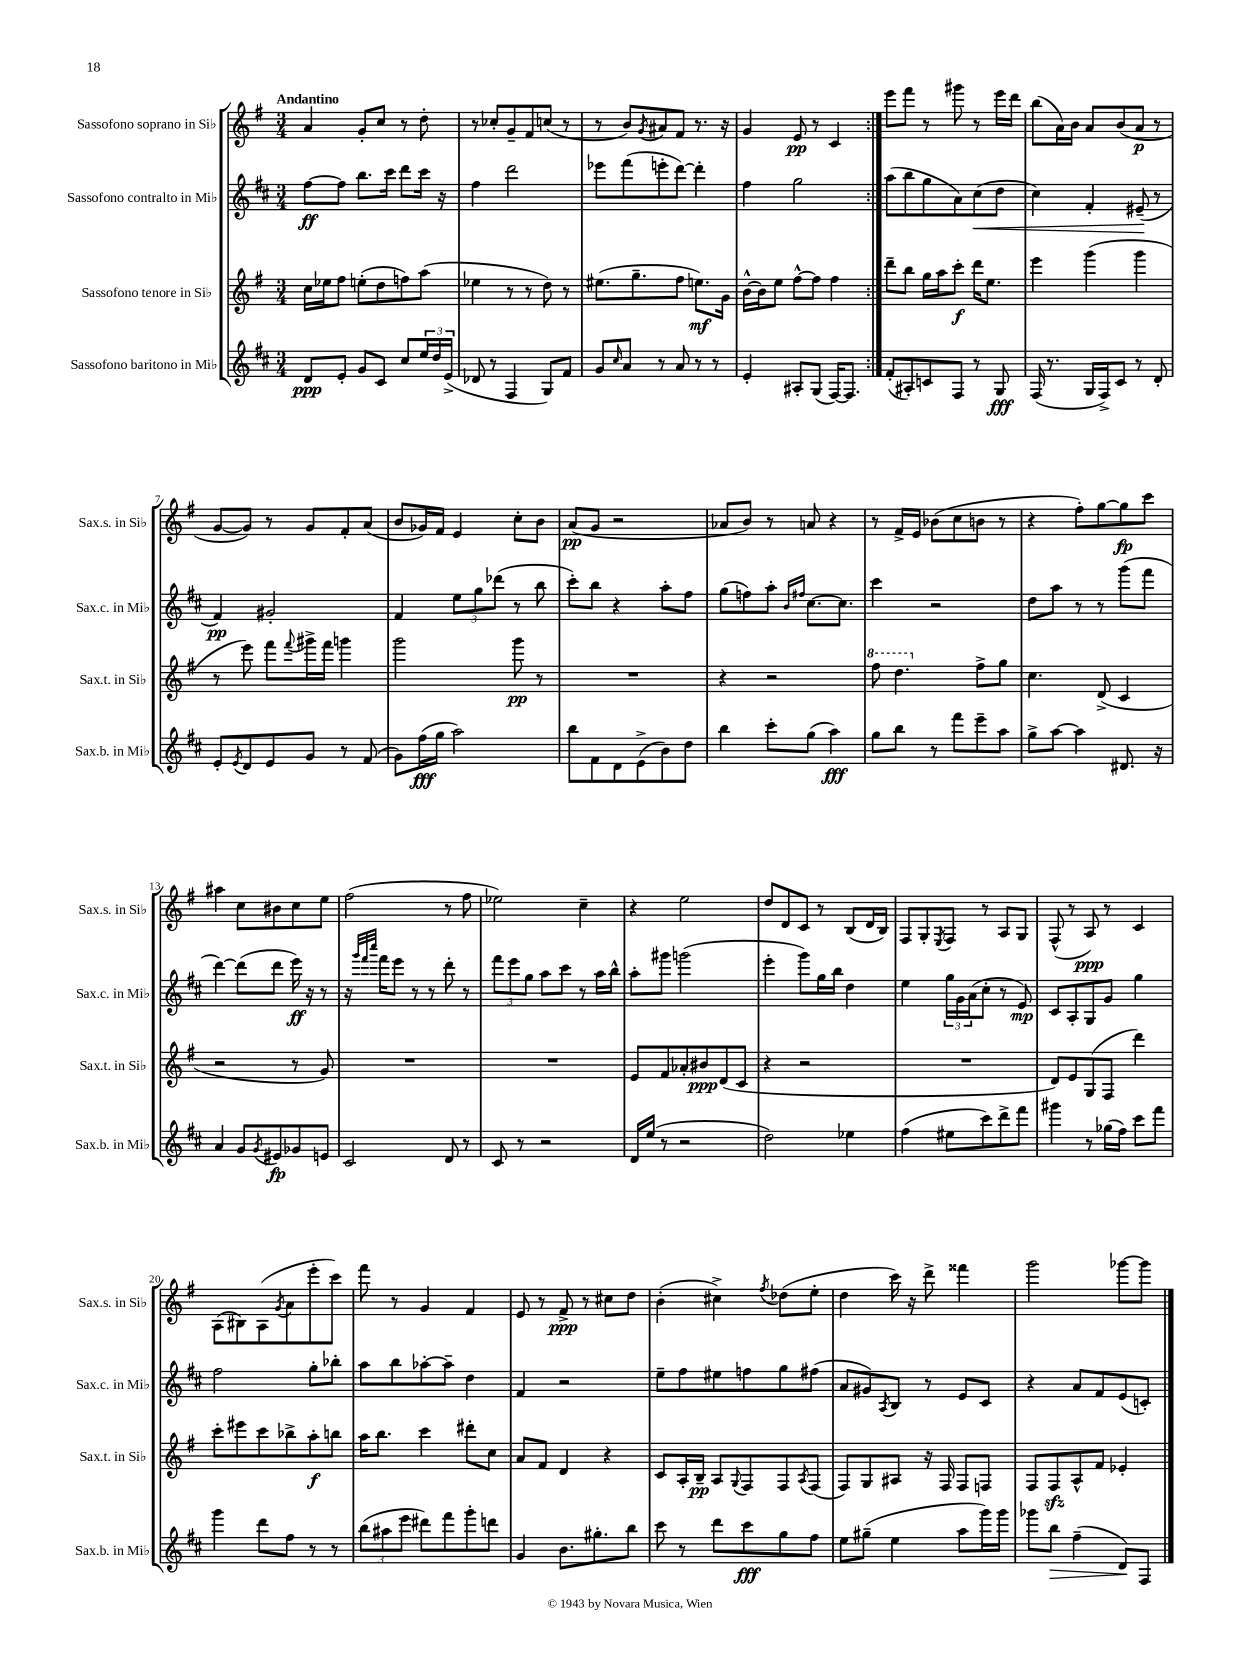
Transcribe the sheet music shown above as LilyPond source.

<<
\new StaffGroup <<
\new Staff = "s0" \with { instrumentName = "Sassofono soprano in Sib" shortInstrumentName = "Sax.s. in Sib" } {
    \clef treble \key g \major \numericTimeSignature \time 3/4 \tempo "Andantino"
    \repeat volta 2 { a'4 g'8-. c''8 r8 d''8-. |
    r8 ces''8-. g'8-- fis'8 c''8( r8 |
    r8 b'8) \acciaccatura { g'8 } ais'8 fis'8 r8. r16 |
    g'4 e'8\pp r8 c'4 | }
    e'''8 fis'''8 r8 gis'''8 r8 e'''16 d'''16 |
    b''8( a'16) b'16 a'8 b'8( a'8\p r8 |
    g'8~ g'8) r8 g'8 fis'8-. a'8( |
    b'8 ges'16) fis'16 e'4 c''8-. b'8 |
    a'8\pp( g'8 r2 |
    aes'8 b'8) r8 a'8 r4 |
    r8 fis'16-> e'16 bes'8( c''8 b'8 r8 |
    r4 fis''8-.) g''8~ g''8\fp c'''8 |
    ais''4 c''8 bis'8 c''8 e''8 |
    fis''2( r8 fis''8 |
    ees''2) c''4-- |
    r4 e''2 |
    d''8 d'8 c'8 r8 b8( d'16 b16) |
    fis8 g8-. \acciaccatura { e8 } fis8 r8 a8 g8 |
    fis8-^( r8 a8\ppp) r8 c'4 |
    a8( bis8) a8( \acciaccatura { g'8 } a'8 e'''8-. c'''8) |
    fis'''8 r8 g'4 fis'4 |
    e'8 r8 fis'8->\ppp r8 cis''8 d''8 |
    b'4-.( cis''4->) \acciaccatura { fis''8 } des''8( e''8-. |
    d''4 c'''16) r16 d'''8-> fisis'''4 |
    g'''2 ges'''8~ ges'''8 \bar "|." |
}
\new Staff = "s1" \with { instrumentName = "Sassofono contralto in Mib" shortInstrumentName = "Sax.c. in Mib" } {
    \clef treble \key d \major \numericTimeSignature \time 3/4
    \repeat volta 2 { fis''8~\ff fis''8 b''8. cis'''16 d'''8 cis'''16 r16 |
    fis''4 d'''2 |
    ees'''8 fis'''8( e'''8-. d'''8~) d'''4-. |
    fis''4 g''2 | }
    a''8( b''8 g''8 a'8) cis''8\<( d''8 |
    cis''4) fis'4-. eis'8--\!( r8 |
    fis'4\pp) gis'2-. |
    fis'4 \tuplet 3/2 { e''8 g''8 des'''8( } r8 b''8 |
    cis'''8-.) b''8 r4 a''8-. fis''8 |
    g''8( f''8) a''8-. \grace { b'16 fis''16 } cis''8.~ cis''8. |
    cis'''4 r2 |
    d''8 a''8 r8 r8 g'''8( fis'''8 |
    d'''4~) d'''8( d'''8 e'''16\ff) r16 r8 |
    r16 \grace { g'''32 fis'''32 cis''''32 } fis'''16 e'''8 r8 r8 d'''8-. r8 |
    \tuplet 3/2 { fis'''8 e'''8 g''8 } a''8 cis'''8 r8 a''16 b''16-^ |
    a''8-. gis'''8 g'''2( |
    e'''4-. g'''8) g''16 b''16 d''4 |
    e''4 \tuplet 3/2 { g''16 g'16 a'16( } cis''8-. r8 e'8\mp) |
    cis'8 a8-. g8 g'8 g''4 |
    fis''2 g''8-. bes''8-. |
    a''8 b''8 aes''8~-. aes''8-- d''4 |
    fis'4 r2 |
    e''8-- fis''8 eis''8 f''8 g''8 fis''8( |
    a'8 gis'8) \acciaccatura { a8 } b8 r8 e'8 cis'8 |
    r4 a'8 fis'8 e'8( c'8-.) \bar "|." |
}
\new Staff = "s2" \with { instrumentName = "Sassofono tenore in Sib" shortInstrumentName = "Sax.t. in Sib" } {
    \clef treble \key g \major \numericTimeSignature \time 3/4
    \repeat volta 2 { c''16 ees''16 fis''8 e''8-.( d''8 f''8) a''8( |
    ees''4 r8 r8 d''8) r8 |
    eis''8.( g''8.-- fis''8 e''8.\mf) g'16 |
    b'16~-^ b'16 e''8 fis''8~-^ fis''8 fis''4 | }
    d'''8-- b''8 g''16 a''16 c'''8-.\f d'''16 e''8. |
    e'''4 g'''4( g'''4 |
    r8 e'''8) fis'''8 \appoggiatura { fis'''8 } gis'''16-> fis'''16 g'''4 |
    g'''2 g'''8\pp r8 |
    R2. |
    r4 r2 |
    \ottava #1 fis'''8 d'''4. \ottava #0 fis''8-> g''8 |
    c''4. d'8->( c'4 |
    r2 r8 g'8) |
    R2. |
    R2. |
    e'8 fis'8 aes'8-. bis'8\ppp d'8( c'8 |
    r4 r2 |
    R2. |
    d'8) e'8 g8( fis8 d'''4) |
    c'''8-. eis'''8 c'''8 bes''8-> a''8-.\f b''8 |
    a''16 b''8. c'''4 dis'''8-. c''8 |
    a'8 fis'8 d'4 r4 |
    c'8 a16-. b16--\pp a8 \appoggiatura { g8 } fis8 fis8 \acciaccatura { a8 } fis8( |
    fis8) g8 ais8 r16 fis16 fis8 f8 |
    fis8 fis8\sfz a8-^ fis'8 ees'4-. \bar "|." |
}
\new Staff = "s3" \with { instrumentName = "Sassofono baritono in Mib" shortInstrumentName = "Sax.b. in Mib" } {
    \clef treble \key d \major \numericTimeSignature \time 3/4
    \repeat volta 2 { d'8\ppp e'8-. g'8 cis'8 cis''8 \tuplet 3/2 { e''16 d''16 e'16->( } |
    des'8 r8 fis4 g8) fis'8 |
    g'8 \grace { cis''16 } a'8 r8 a'8 r8 r8 |
    e'4-. ais8-. g8( fis16~) fis8. | }
    fis'8-.( ais8-.) c'8 fis8 r8 g8\fff |
    fis16( r8. g16 fis16->) cis'8 r8 d'8-. |
    e'8-. \acciaccatura { e'8 } d'8 e'8 g'8 r8 fis'8( |
    g'8) fis''16\fff( g''16 a''2) |
    b''8 fis'8 d'8 e'8->( b'8) d''8 |
    b''4 cis'''8-. g''8( a''4\fff) |
    g''8 b''8 r8 fis'''8 e'''8-- a''8 |
    g''8-> a''8~ a''4 dis'8. r16 |
    a'4 g'8 \acciaccatura { g'8 } eis'8\fp ges'8 e'8 |
    cis'2 d'8 r8 |
    cis'8 r8 r2 |
    d'16 e''16( r8 r2 |
    d''2) ees''4 |
    fis''4( eis''8 cis'''8) d'''8-> fis'''8 |
    gis'''4 r8 ges''16( fis''16) cis'''8 fis'''8 |
    g'''4 d'''8 fis''8 r8 r8 |
    \tuplet 3/2 { b''8( ais''8 e'''8 } dis'''8) fis'''8 g'''8-. d'''8 |
    g'4 b'8. gis''8.-. b''8 |
    cis'''8 r8 d'''8 cis'''8\fff g''8 fis''8 |
    e''8 gis''8--( e''4 a''8 g'''16) g'''16 |
    ges'''8 b''8\> fis''4--( d'8\!) fis8 \bar "|." |
}
>>
>>
